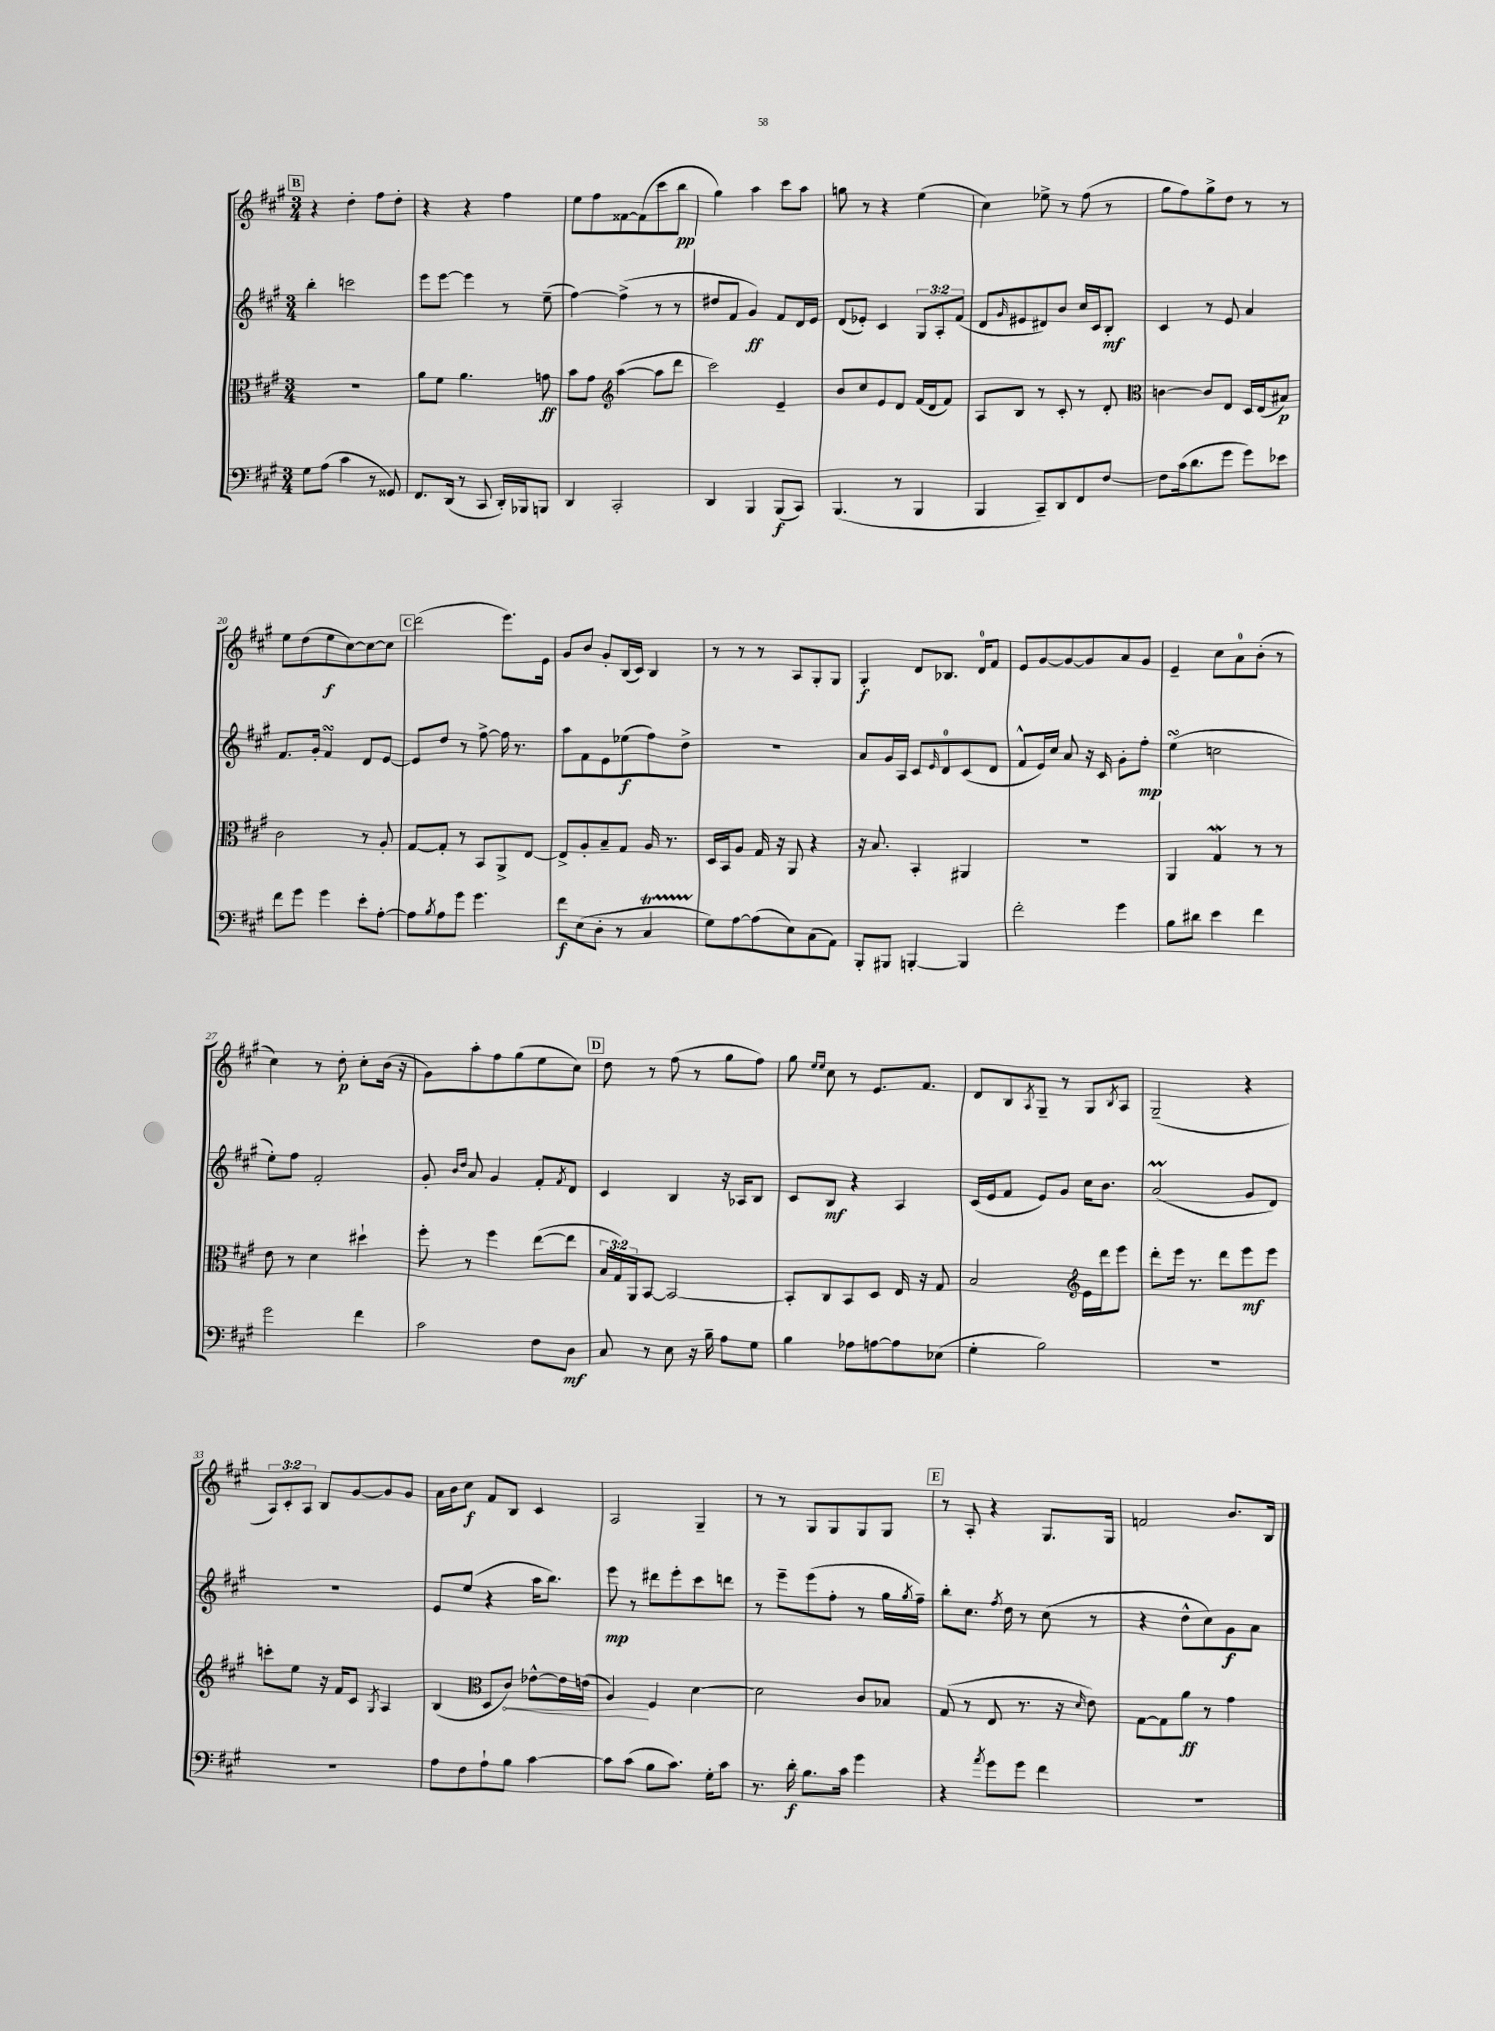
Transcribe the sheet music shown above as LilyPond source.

<<
\new StaffGroup <<
\new Staff = "s0" {
    \clef treble \key a \major \numericTimeSignature \time 3/4 \override Staff.TupletNumber.text = #tuplet-number::calc-fraction-text
    \mark \markup { \box "B" } r4 d''4-. fis''8 d''8-. |
    r4 r4 fis''4 |
    e''8 fis''8 fisis'8~ fisis'8( cis'''8 b''8\pp |
    gis''4) a''4 cis'''8 a''8 |
    g''8 r8 r4 e''4( |
    cis''4) ees''8-> r8 fis''8( r8 |
    gis''8 fis''8) gis''8-> d''8 r8 r8 |
    e''8 d''8( e''8\f cis''8~) cis''8~ cis''8 |
    \mark \markup { \box "C" } d'''2( e'''8.) e'16 |
    gis'8 b'8 gis'8-. b16( cis'16) b4 |
    r8 r8 r8 a8 gis8-. gis8 |
    gis4-.\f d'8 bes8. d'16-0 fis'8 |
    e'8 gis'8~ gis'8~ gis'8 a'8 gis'8 |
    e'4-- cis''8 a'8-0 b'8-.( r8 |
    cis''4) r8 d''8-.\p cis''8-. b'16( r16 |
    gis'8) a''8-. fis''8 gis''8( e''8 cis''8) |
    \mark \markup { \box "D" } d''8 r8 fis''8( r8 gis''8 fis''8) |
    gis''8 \grace { e''16 e''16 } cis''8 r8 e'8. fis'8. |
    d'8 b8 \acciaccatura { a8 } gis8-- r8 gis8 \acciaccatura { b8 } a8 |
    gis2--( r4 |
    \tuplet 3/2 { a8) cis'8-. a8 } b8 gis'8~ gis'8 gis'8 |
    a'16 b'16 cis''8\f fis'8 b8 cis'4 |
    a2 gis4-- |
    r8 r8 gis8 gis8 gis8 gis8 |
    \mark \markup { \box "E" } r8 a8-. r4 gis8. gis16 |
    f'2 b'8. b16 \bar "|." |
}
\new Staff = "s1" {
    \clef treble \key a \major \numericTimeSignature \time 3/4 \override Staff.TupletNumber.text = #tuplet-number::calc-fraction-text
    \mark \markup { \box "B" } b''4-. c'''2 |
    e'''8 e'''8~ e'''4 r8 e''8--( |
    fis''4~) fis''4->( r8 r8 |
    dis''8 fis'8 gis'4\ff) fis'8 d'16 e'16 |
    d'8( ees'8-.) cis'4 \tuplet 3/2 { gis8 a8-. fis'8( } |
    d'8 \grace { gis'16 } eis'8 dis'8) b'8 cis''16 cis'16 b8-.\mf |
    cis'4 r8 e'8 a'4 |
    fis'8. gis'16-. fis'4\turn d'8 e'8~ |
    \mark \markup { \box "C" } e'8 d''8 r8 fis''8~-> fis''16 r8. |
    a''8 fis'8 e'8 ees''8\f( fis''8) d''8-> |
    R2. |
    a'8 gis'16 a16 cis'8 \grace { e'16 } d'8-0 cis'8( d'8 |
    fis'8-^ e'16) cis''16 a'8 r16 cis'16 gis'8-. fis''8-.\mp |
    e''4\turn( c''2 |
    e''8-.) fis''8 fis'2-. |
    gis'8-. \grace { b'16 d''16 } a'8 gis'4 fis'8-. \acciaccatura { fis'8 } d'8 |
    \mark \markup { \box "D" } cis'4 b4 r16 aes16 b8 |
    cis'8 b8\mf r4 a4 |
    cis'16( e'16 fis'8 e'8) gis'8 cis''16 b'8. |
    a'2\prall( gis'8 d'8) |
    R2. |
    e'8 e''8( r4 a''16 b''8.) |
    e'''8\mp r8 dis'''8 e'''8-. cis'''8 d'''8 |
    r8 e'''8-- e'''8( fis''8-. r8 gis''16 \acciaccatura { gis''8 } fis''16--) |
    \mark \markup { \box "E" } b''8-. cis''8. \acciaccatura { fis''8 } d''16 r8 cis''8( r8 |
    r4 d''8-^ cis''8) gis'8\f a'8 \bar "|." |
}
\new Staff = "s2" {
    \clef alto \key a \major \numericTimeSignature \time 3/4 \override Staff.TupletNumber.text = #tuplet-number::calc-fraction-text
    \mark \markup { \box "B" } R2. |
    a'8 fis'8 a'4. g'8\ff |
    b'8 gis'8 \clef treble a''4~( a''8 d'''8 |
    cis'''2) e'4-- |
    b'8 cis''8 e'8 d'8 fis'16( d'16 fis'8) |
    a8 b8 r8 cis'8-. r8 d'8-. |
    \clef alto c'4~ c'8 e8 d16 e16( bis8\p) |
    cis'2 r8 a8-. |
    \mark \markup { \box "C" } gis8~ gis8-. r8 b,8 a,8-> e8~ |
    e8-> a8-. b8-- gis8 a16 r8. |
    d16 b,16 a8 gis16 r16 a,8 r4 |
    r16 b8. b,4-. ais,4 |
    R2. |
    a,4 gis4\mordent r8 r8 |
    e'8 r8 d'4 dis''4-! |
    fis''8-. r8 fis''4 e''8~( e''8 |
    \mark \markup { \box "D" } \tuplet 3/2 { b16 gis16) a,16 } b,8~ b,2~ |
    b,8-. cis8 b,8 d8 e16 r16 gis8 |
    b2 \clef treble e'16 d'''16 e'''8 |
    d'''8-. e'''16 r8. d'''8 e'''8\mf e'''8 |
    c'''8-. e''8 r16 fis'16 cis'8 \acciaccatura { gis8 } a4 |
    b4( \clef alto d8 \once \override Hairpin.circled-tip = ##t cis'8\<) ees'8~-^ ees'16 e'16( |
    a4\!) fis4 d'4~ |
    d'2 cis'8 bes8 |
    \mark \markup { \box "E" } gis8( r8 e8 r8. r16 \grace { d'16 } e'8) |
    gis8~ gis8 a'8\ff r8 gis'4 \bar "|." |
}
\new Staff = "s3" {
    \clef bass \key a \major \numericTimeSignature \time 3/4
    \mark \markup { \box "B" } gis8 a8( cis'4 r8 gisis,8) |
    fis,8. d,16( r8 cis,8 d,16-.) bes,,16 b,,8 |
    d,4 cis,2-. |
    d,4 b,,4 b,,8\f( cis,8) |
    b,,4.( r8 b,,4 |
    b,,4 cis,8--) d,8 fis,8 fis8~ |
    fis8 cis'16( d'8. gis'8 gis'8) ees'8 |
    fis'8 gis'8 gis'4 e'8-. a8~-. |
    \mark \markup { \box "C" } a8 \acciaccatura { b8 } a8 gis'8 gis'4. |
    fis'8\f e8( d8-. r8 cis4\startTrillSpan |
    gis8\stopTrillSpan) a8~ a8( e8) cis8( a,8) |
    b,,8-. bis,,8 b,,4~-. b,,4 |
    fis'2-. gis'4 |
    b8 dis'8 e'4 fis'4 |
    gis'2 fis'4 |
    cis'2 fis8 d8\mf |
    \mark \markup { \box "D" } cis8 r8 e8 r16 b16-- a8 gis8 |
    b4 aes8 a8~ a8 ees8( |
    gis4-. b2) |
    R2. |
    R2. |
    a8 fis8 a8-! b8 cis'4~ |
    cis'8 cis'8( b8 cis'8.) gis16-. cis'8 |
    r8. d'16-.\f b8. cis'16 gis'4 |
    \mark \markup { \box "E" } r4 \acciaccatura { a'8 } gis'8 gis'8 fis'4 |
    R2. \bar "|." |
}
>>
>>
\layout { \context { \Score currentBarNumber = #13 } }
